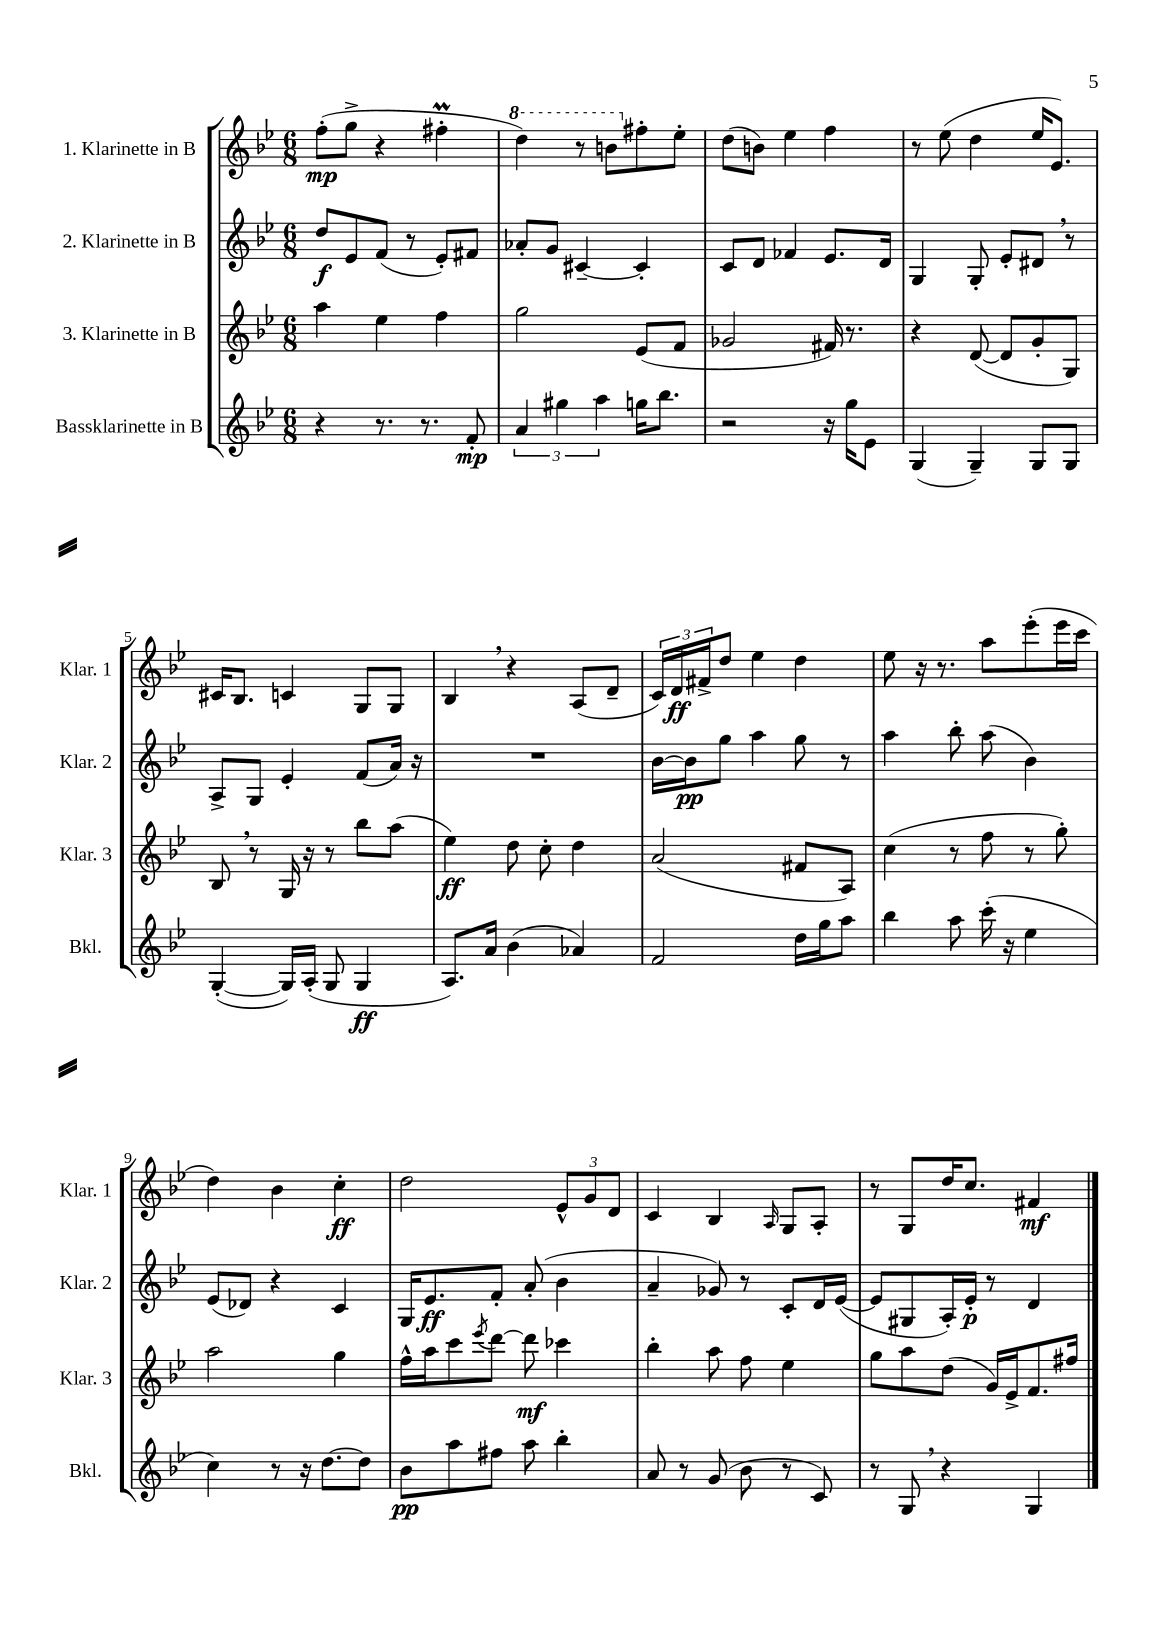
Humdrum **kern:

**kern	**kern	**kern	**kern
*staff4	*staff3	*staff2	*staff1
*clefG2	*clefG2	*clefG2	*clefG2
*k[b-e-]	*k[b-e-]	*k[b-e-]	*k[b-e-]
*M6/8	*M6/8	*M6/8	*M6/8
4r	4aa\	8dd/L	(8ff'\L
.	.	8e-/	8gg^\J
8.r	4ee-\	(8f/J	4r
.	.	8r	.
8.r	.	.	.
.	4ff\	8e-'/L)	4ff#'\
8f'/	.	8f#/J	.
=	=	=	=
6a/	2gg\	8a-'/L	4ddd\)
.	.	8g/J	.
6gg#\	.	.	.
.	.	[4c#~/	8r
6aa\	.	.	.
.	.	.	8bb\L
16gg\LK	(8e-/L	4c#'/]	8ff#'\
8.bb-\J	.	.	.
.	8f/J	.	8ee-'\J
=	=	=	=
2r	2g-/	8c/L	(8dd\L
.	.	8d/J	8b\J)
.	.	4f-/	4ee-\
16r	16f#/)	8.e-/L	4ff\
16gg\LK	8.r	.	.
8e-\J	.	.	.
.	.	16d/Jk	.
=	=	=	=
(4G/	4r	4G/	8r
.	.	.	(8ee-\
4G~/)	([8d/	8G'/	4dd\
.	8d/]L	8e-'/L	.
8G/L	8g'/	8d#/J	16ee-/LK
.	.	.	8.e-/J)
8G/J	8G/J)	8r	.
=	=	=	=
([4G'/	8B-/	8A^/L	16c#/LK
.	.	.	8.B-/J
.	8r	8G/J	.
16G/]LL)	16G/	4e-'/	4c/
(16A'/JJ	16r	.	.
8G/	8r	.	.
4G/	8bb-\L	(8f/L	8G/L
.	(8aa\J	16a/Jk)	8G/J
.	.	16r	.
=	=	=	=
8.A/L)	4ee-\)	2.r	4B-/
16a/Jk	.	.	.
(4b-\	8dd\	.	4r
.	8cc'\	.	.
4a-/)	4dd\	.	(8A/L
.	.	.	8d~/J
=	=	=	=
2f/	(2a/	[16b-\LL	24c/LL)
.	.	.	24d/
.	.	16b-\]J	.
.	.	.	24f#^/J
.	.	8gg\J	8dd/J
.	.	4aa\	4ee-\
16dd\LL	8f#/L	8gg\	4dd\
16gg\J	.	.	.
8aa\J	8A/J)	8r	.
=	=	=	=
4bb-\	(4cc\	4aa\	8ee-\
.	.	.	16r
.	.	.	8.r
8aa\	8r	8bb-'\	.
(16ccc'\	8ff\	(8aa\	8aa\L
16r	.	.	.
4ee-\	8r	4b-\)	(8eee-'\
.	8gg'\)	.	16eee-\L
.	.	.	16ccc\JJ
=	=	=	=
4cc\)	2aa\	(8e-/L	4dd\)
.	.	8d-/J)	.
8r	.	4r	4b-\
16r	.	.	.
[8.dd\L	.	.	.
.	4gg\	4c/	4cc'\
8dd\]J	.	.	.
=	=	=	=
8b-\L	16ff^^\LL	16G/LK	2dd\
.	16aa\J	8.e-/	.
8aa\	8ccc\	.	.
.	8qeee-/	.	.
8ff#\J	[8ddd\J	8f'/J	.
8aa\	8ddd\]	(8a'/	.
4bb-'\	4ccc-\	4b-\	12e-^^/L
.	.	.	12g/
.	.	.	12d/J
=	=	=	=
8a/	4bb-'\	4a~/	4c/
8r	.	.	.
(8g/	8aa\	8g-/)	4B-/
8b-\	8ff\	8r	.
.	.	.	16qqA/
8r	4ee-\	8c'/L	8G/L
8c/)	.	16d/L	8A'/J
.	.	([16e-/JJ	.
=	=	=	=
8r	8gg\L	8e-/]L	8r
8G/	8aa\	8G#/	8G/L
4r	(8dd\J	16A'/L)	16dd/K
.	.	16e-'/JJ	8.cc/J
.	16g/LL)	8r	.
.	16e-^/J	.	.
4G/	8.f/	4d/	4f#/
.	16ff#/Jk	.	.
==	==	==	==
*-	*-	*-	*-
